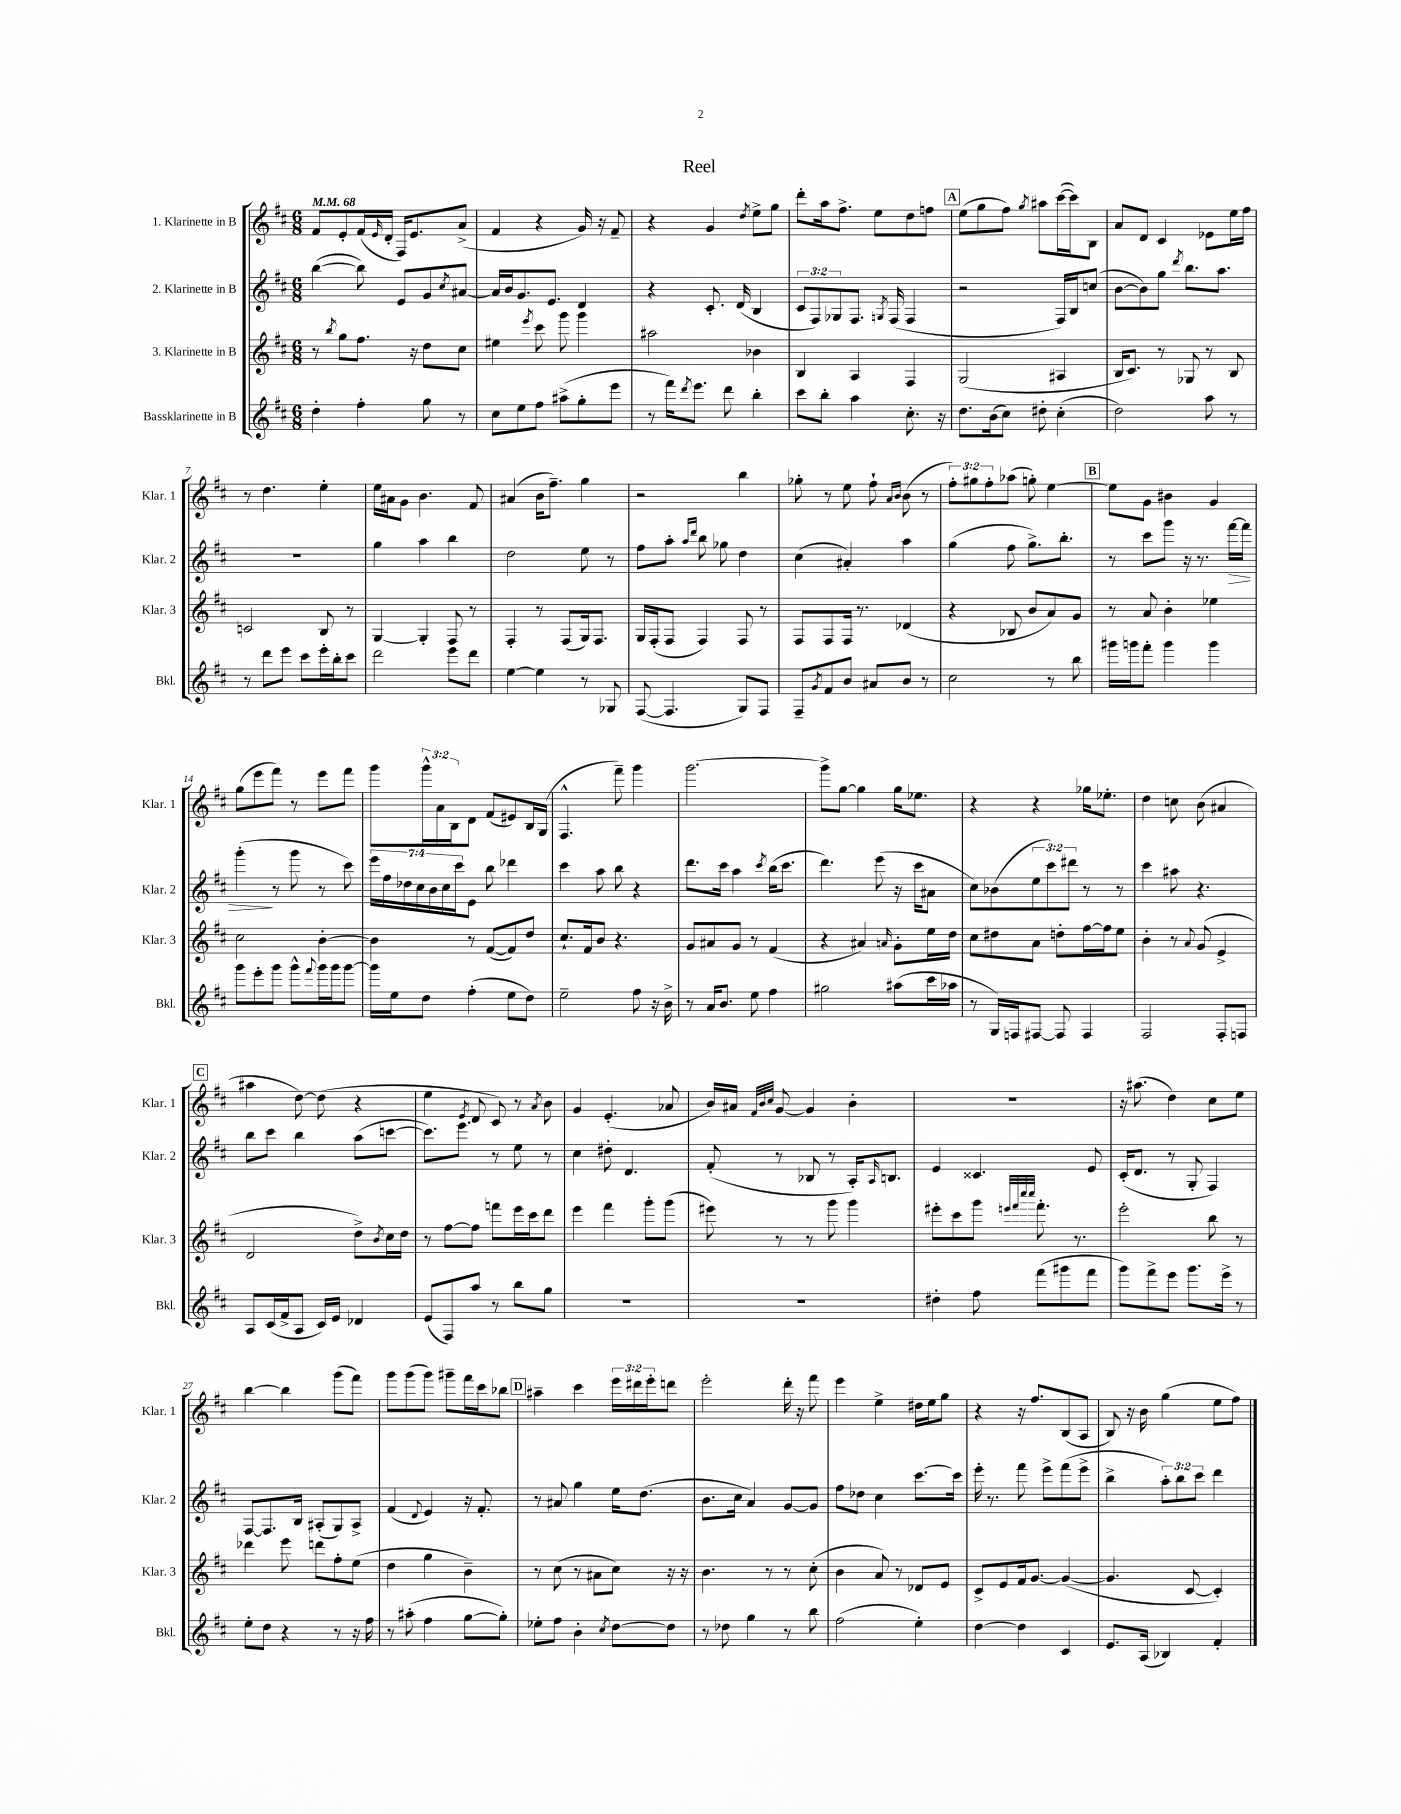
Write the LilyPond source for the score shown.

\header { title = "Reel" }
<<
\new StaffGroup <<
\new Staff = "s0" \with { instrumentName = "1. Klarinette in B" shortInstrumentName = "Klar. 1" } {
    \clef treble \key d \major \numericTimeSignature \time 6/8 \override Staff.TupletNumber.text = #tuplet-number::calc-fraction-text \tempo 4 = 68
    fis'8 e'8-. fis'16( \grace { e'16 } d'16-. fis16) e'8. a'8->( |
    fis'4 r4 g'16) r16 fis'8-- |
    r4 g'4 \acciaccatura { d''8 } e''8-> g''8 |
    d'''8-. a''16 fis''8.-> e''8 d''8 f''8 |
    \mark \markup { \box "A" } e''8( g''8 fis''8) \acciaccatura { g''8 } ais''8 cis'''16~( cis'''16) b8 |
    a'8 d'8 cis'4 ees'8 e''16 fis''16 |
    r8 d''4. e''4-. |
    e''16 ais'16 g'8 b'4. fis'8 |
    ais'4( b'16 fis''8.--) g''4 |
    r2 b''4 |
    ges''8-. r8 e''8 fis''8-! \grace { a'16 b'16 } b'8( r8 |
    \tuplet 3/2 { fis''8-.) gis''8 fis''8-. } aes''8( g''8-.) e''4~ |
    \mark \markup { \box "B" } e''8 g'8 bis'4 g'4 |
    g''8( e'''8 fis'''8) r8 e'''8 fis'''8 |
    g'''8 \tuplet 3/2 { g'''16-^ a'16 b16 } d'8 fis'8( eis'8) b16 g16( |
    fis4.-^ fis'''8--) g'''4 |
    g'''2.~ |
    g'''8-> g''8~ g''4 g''16 ees''8. |
    r4 r4 ges''16 ees''8.-. |
    d''4 c''8 b'8( ais'4 |
    \mark \markup { \box "C" } ais''4 d''8~) d''8( r4 |
    e''4 \acciaccatura { e'8 } d'8 cis'8) r8 \acciaccatura { a'8 } b'8 |
    g'4 e'4.-.( aes'8 |
    b'16) ais'16 \grace { fis'32 b'32 cis''32 } g'8~ g'4 b'4-. |
    R2. |
    r16 ais''8.( d''4) cis''8 e''8 |
    b''4~ b''4 g'''8( fis'''8) |
    g'''8 g'''8( g'''8) gis'''8-- fis'''16 cis'''16 bes''8 |
    \mark \markup { \box "D" } ais''4-- cis'''4 \tuplet 3/2 { e'''16 dis'''16 e'''16-. } d'''8 |
    e'''2-. d'''16-. r16 fis'''8 |
    e'''4 e''4-> dis''16 e''16 g''8 |
    r4 r16 fis''8. b8( a8 |
    b8) r16 b'16 g''4( e''8 fis''8) \bar "|." |
}
\new Staff = "s1" \with { instrumentName = "2. Klarinette in B" shortInstrumentName = "Klar. 2" } {
    \clef treble \key d \major \numericTimeSignature \time 6/8 \override Staff.TupletNumber.text = #tuplet-number::calc-fraction-text
    b''4~( b''8) e'8 g'8 \acciaccatura { cis''8 } ais'8~ |
    ais'16 b'16 g'8. e'8. d'4 |
    r4 cis'8.-. d'16( b4 |
    \tuplet 3/2 { cis'8 fis8) ges8 } fis8. \acciaccatura { g8 } fis16( fis4 |
    \mark \markup { \box "A" } r2 fis16) b16 c''8( |
    b'8~ b'8) g''8 \acciaccatura { d'''8 } b''8. a''8. |
    R2. |
    g''4 a''4 b''4 |
    d''2 e''8 r8 |
    fis''8 a''8-. \grace { a''16 d'''16 } b''8 ges''8 d''4 |
    cis''4( ais'4-.) a''4 |
    g''4( fis''8 g''8.->) b''8.-. |
    \mark \markup { \box "B" } r8 cis'''8 g'''8 r16 r8. fis'''16~\> fis'''16 |
    g'''4-.\!( r8 g'''8 r8 cis'''8) |
    \tuplet 7/4 { e'''16 fis''16 des''16 cis''16 b'16 cis''16 cis'''16 } e'8 b''8 des'''4 |
    cis'''4 a''8 b''8 r4 |
    d'''8. cis'''16 a''4 \acciaccatura { cis'''8 } b''16( cis'''8. |
    d'''4.) e'''8( r16 cis'''16 ais'8 |
    cis''8) bes'8( \tuplet 3/2 { e''8 cis'''8) dis'''8 } r8 r8 |
    cis'''4 ais''8 r4. |
    \mark \markup { \box "C" } b''8 cis'''8 b''4 a''8( c'''8~ |
    c'''8.) e'''8. r8 e''8 r8 |
    cis''4 dis''8-. d'4. |
    fis'8-.( r8 bes8 r8 a16-.) \grace { a16 } b8. |
    e'4 cisis'4. e'8 |
    cis'16-.( d'8. r8 g8-. fis4) |
    fis8~ fis8. b16 ais8-.( g8) ais8-> |
    fis'4( \appoggiatura { d'8 } e'4) r16 fis'8.-. |
    \mark \markup { \box "D" } r8 ais'8 g''4 e''16 d''8.( |
    b'8. cis''16 a'4) g'8~ g'8 |
    fis''8 des''8 cis''4 cis'''8.~ cis'''16 |
    e'''16-. r8. fis'''8 e'''8-> fis'''8( e'''8-> |
    b''4-> \tuplet 3/2 { a''8-.) b''8 cis'''8 } d'''4 \bar "|." |
}
\new Staff = "s2" \with { instrumentName = "3. Klarinette in B" shortInstrumentName = "Klar. 3" } {
    \clef treble \key d \major \numericTimeSignature \time 6/8
    r8 \acciaccatura { b''8 } g''8 fis''8. r16 d''8 cis''8 |
    eis''4 \acciaccatura { e'''8 } cis'''8 g'''8 g'''4 |
    ais''2 bes'4 |
    b4 a4 fis4 |
    \mark \markup { \box "A" } g2( ais4 |
    b16 cis'8.) r8 ges8 r8 b8 |
    c'2 b8 r8 |
    g4~ g4-. fis8 r8 |
    fis4-. r8 fis8( g16) fis8. |
    g16 fis16-.( fis8 fis4) fis8 r8 |
    fis8 fis8 fis16 r8. des'4( |
    r4 bes8 b'8 a'8) g'8 |
    \mark \markup { \box "B" } r8 a'8 b'4-. ees''4 |
    cis''2 b'4~-. |
    b'4 r8 fis'8~( fis'8) d''8 |
    cis''8.-! fis'16 b'8 r4. |
    g'8 ais'8 g'8 r8 fis'4( |
    r4 ais'4) \grace { a'16 } g'8-. e''16 d''16 |
    cis''8 dis''8 a'8 d''8-. fis''16~ fis''16 e''8 |
    b'4-. r8 \appoggiatura { a'8 } g'8( e'4-> |
    \mark \markup { \box "C" } d'2 d''8->) \acciaccatura { b'8 } cis''16 d''16 |
    r8 fis''8~ fis''8 f'''8 e'''16 cis'''16 d'''8 |
    e'''4 fis'''4 g'''8-. g'''8( |
    eis'''8) r8 r8 g'''8 g'''4 |
    eis'''8-. cis'''8 g'''8 \grace { e'''32 fis'''32 cis''''32 cis''''32 } fis'''8.-. r8. |
    e'''2-. b''8 r8 |
    des'''4 e'''8 d'''8 fis''8-. e''8( |
    d''4 g''4 b'4--) |
    \mark \markup { \box "D" } r8 cis''8( r8 ais'8 cis''8) r16 r16 |
    b'4. r8 r8 cis''8-.( |
    b'4 a'8) r8 des'8 e'8 |
    cis'8-> e'8 fis'16 g'8.~ g'4~( |
    g'4. cis'8~ cis'4-.) \bar "|." |
}
\new Staff = "s3" \with { instrumentName = "Bassklarinette in B" shortInstrumentName = "Bkl." } {
    \clef treble \key d \major \numericTimeSignature \time 6/8
    d''4-. fis''4-. g''8 r8 |
    cis''8 e''8 fis''8 ais''8->( g''8-. e'''8 |
    r8 fis'''16) \acciaccatura { d'''8 } e'''8. d'''8 b''4-. |
    cis'''8 b''8-. a''4 cis''8.-. r16 |
    \mark \markup { \box "A" } d''8. b'16( cis''8) dis''8-. cis''4-.( |
    d''2) a''8 r8 |
    r8 d'''8 e'''8 cis'''8 e'''16-. b''16-. cis'''8 |
    d'''2 e'''8 d'''8 |
    e''4~ e''4 r8 ges8 |
    fis8~( fis4. g8) fis8 |
    fis8-- \acciaccatura { g'8 } fis'8 b'8 ais'8 b'8 r8 |
    cis''2 r8 b''8 |
    \mark \markup { \box "B" } gis'''16 g'''16 fis'''8-. g'''4 g'''4 |
    g'''8 e'''8-. g'''8 g'''8-^ \appoggiatura { fis'''8 } g'''16 g'''16 g'''8~ |
    g'''16 e''16 d''8 fis''4-.( e''8 d''8) |
    e''2-- fis''8 r16 b'16-> |
    r8 a'16 b'8. e''8 fis''4 |
    gis''2 ais''8( cis'''16 aes''16 |
    r8 g16) f16 fis8~ fis8 fis4 |
    fis2 fis8-. f8 |
    \mark \markup { \box "C" } a8 cis'16( fis'16-> a8 cis'16) e'16 des'4 |
    e'8( fis8) a''8 r8 b''8 g''8 |
    R2. |
    R2. |
    dis''4-. fis''8 fis'''8( gis'''8 fis'''8 |
    g'''8) fis'''8-> e'''8 g'''8. e'''16-> r8 |
    e''8-. d''8 r4 r8 r16 fis''16 |
    r8 ais''8-.( fis''4 g''8~ g''8-.) |
    \mark \markup { \box "D" } ees''8-. fis''8 b'4-. \acciaccatura { cis''8 } d''8~ d''8 |
    r8 des''8 g''4 r8 b''8 |
    fis''2( e''4-.) |
    d''4~ d''4 cis'4 |
    e'8. a16( bes4) fis'4-. \bar "|." |
}
>>
>>
